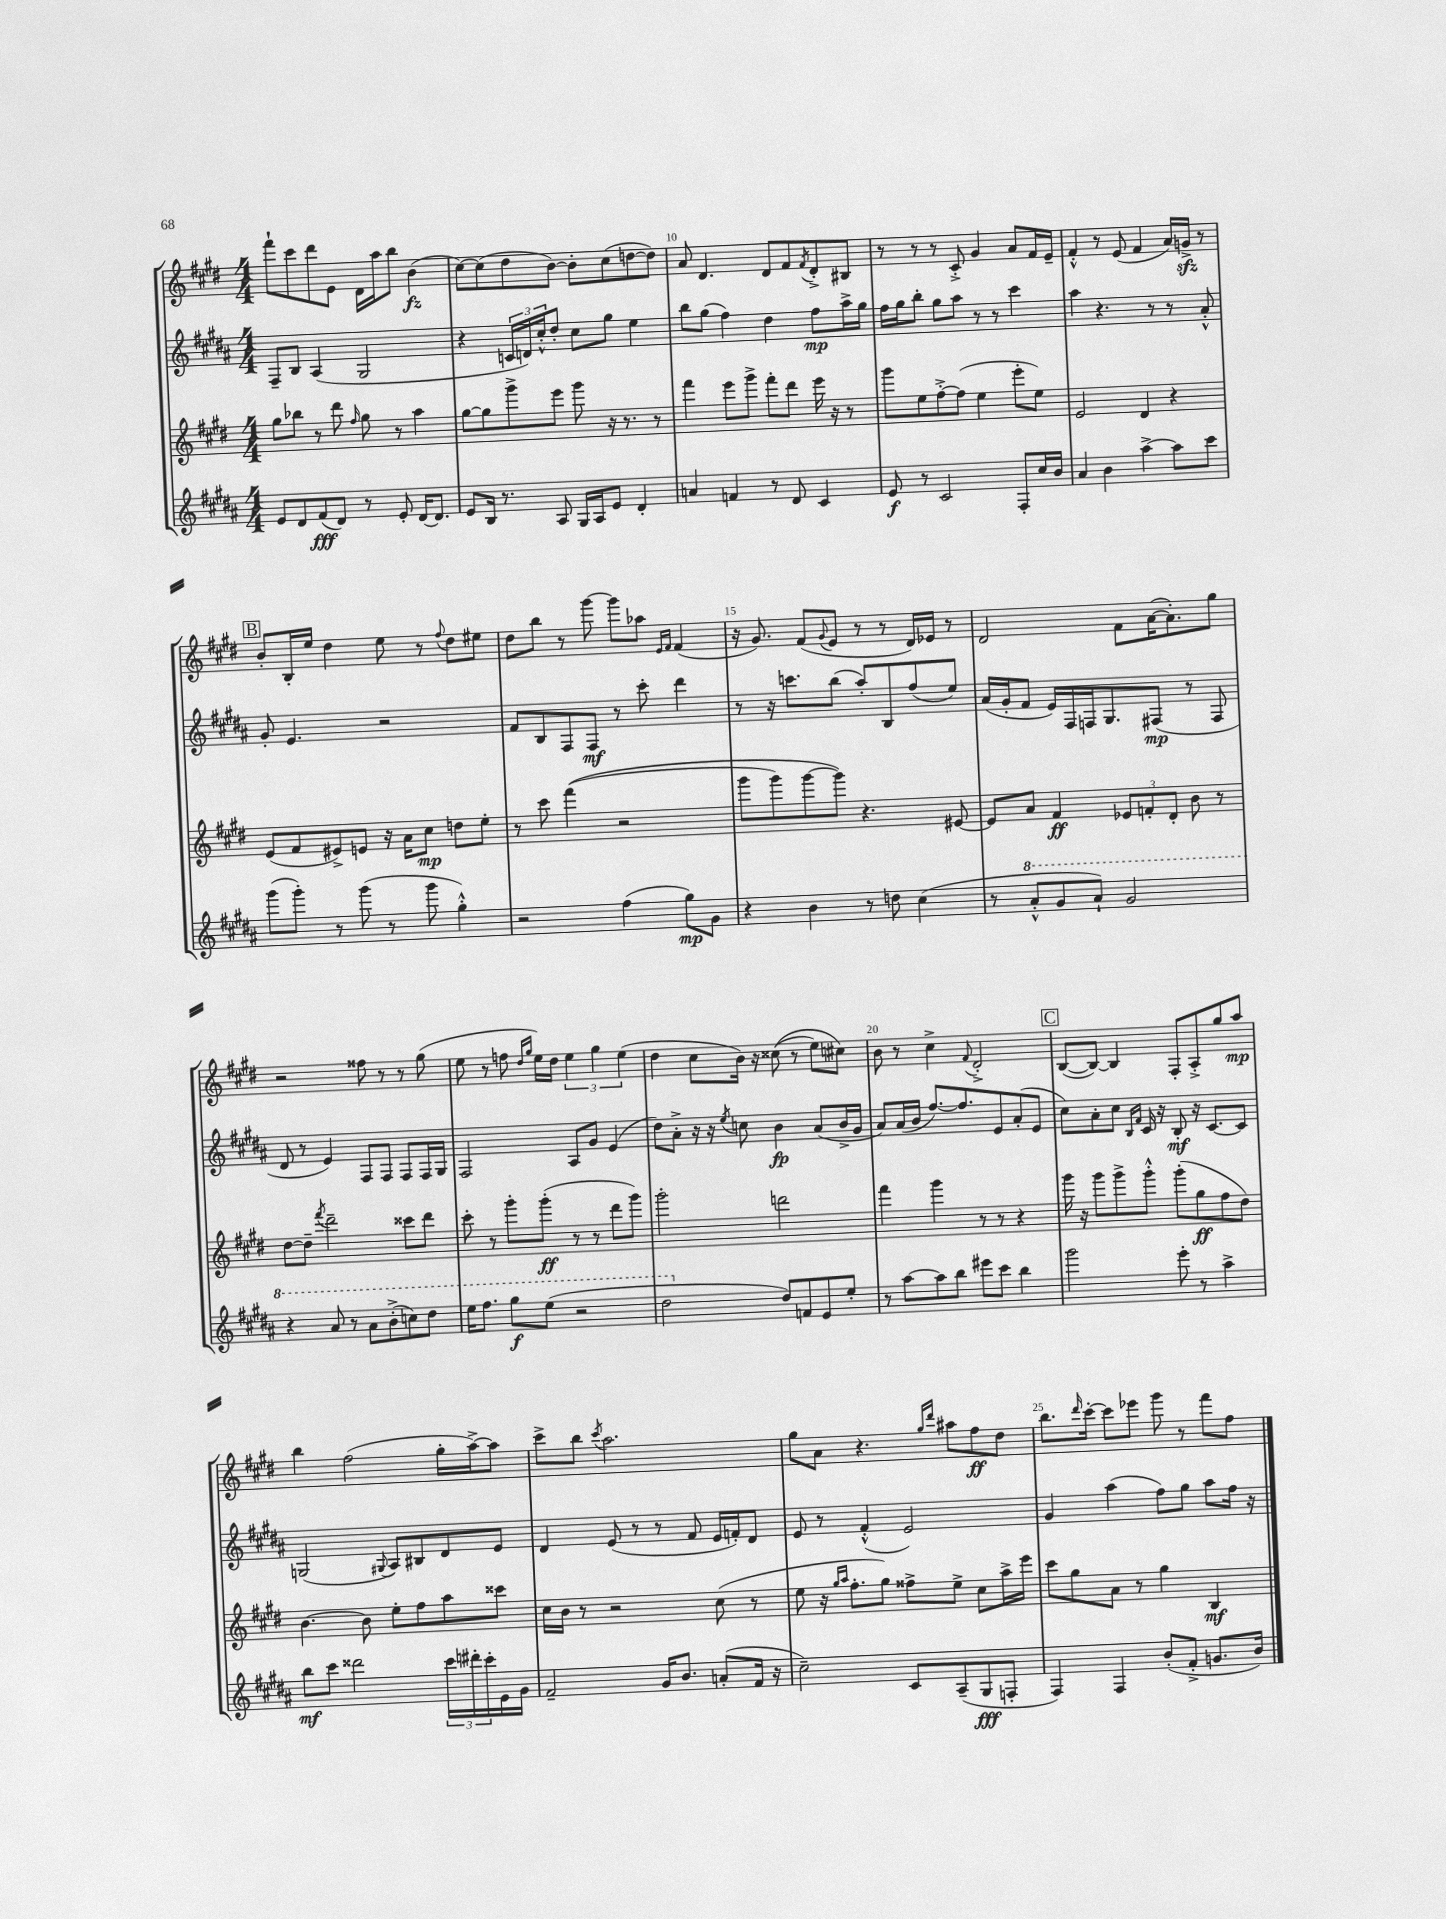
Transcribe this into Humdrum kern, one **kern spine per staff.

**kern	**kern	**kern	**kern
*staff4	*staff3	*staff2	*staff1
*clefG2	*clefG2	*clefG2	*clefG2
*k[f#c#g#d#a#]	*k[f#c#g#d#]	*k[f#c#g#d#a#]	*k[f#c#g#d#]
*M4/4	*M4/4	*M4/4	*M4/4
8e/L	8gg#\L	8F#~/L	8fff#`\L
8d#/	8bb-\J	8B/J	8ccc#\
(8f#/	8r	(4A#/	8ddd#\
8d#/J)	8ddd#\	.	8e\J
.	16qqff#/	.	.
8r	8gg#\	2G#/	16d#\LL
.	.	.	16aa\J
8e'/	8r	.	8bb\J
[16d#/LK	4aa\	.	(4b\
8.d#/]J	.	.	.
=	=	=	=
8e/L	[8gg#\L	4r	[8cc#\L)
16B/Jk	8gg#\]	.	(8cc#\]
8.r	.	.	.
.	8ggg#^\	24c/LL	8dd#\
.	.	24d/)	.
.	.	24cc#'^^/J	.
8A#/	8eee\J	8dd#'/J	[8b\J)
16G#/LL	8ggg#\	8cc#\L	8b'\]L
16A#/J	.	.	.
8e/J	16r	8gg#\J	(8cc#\
.	8.r	.	.
4d#'/	.	4ee\	[8dd\
.	8r	.	8dd\]J)
=	=	=	=
4a/	4fff#\	8bb\L	8a/
.	.	(8gg#\J	4.d#/
4f/	8eee\L	4ff#\)	.
.	8ggg#^\J	.	.
8r	8fff#'\L	4dd#\	8d#/L
8d#/	8ddd#\J	.	8f#/
.	.	.	8qf#/
4c#/	16eee\	8ff#\L	8d#'^/
.	16r	.	.
.	8r	16aa#^\L	8B#/J
.	.	16gg#\JJ	.
=	=	=	=
8e/	8ggg#\L	16ff#\LL	8r
.	.	16gg#\J	.
8r	8ee\	8bb'\J	8r
2c#/	[8ff#'^\	8gg#\L	8r
.	(8ff#\]J	8aa#\J	8c#'^/
.	4ee\	8r	4g#/
.	.	8r	.
8F#'/L	8eee'\L	4ccc#\	8a/L
16cc#/L	8ee\J)	.	16f#/L
16b/JJ	.	.	16e~/JJ
=	=	=	=
4a#/	2e/	4aa#\	4f#'^^/
4b\	.	4.r	8r
.	.	.	(8e/
[4aa#^\	4d#/	.	4f#/
.	.	8r	.
8aa#\]L	4r	8r	16a/LL)
.	.	.	16g^/JJ
8ccc#\J	.	8a#'^^/	8r
=	=	=	=
(8ggg#\L	(8e/L	8g#'/	8b'/L
8ggg#'\J)	8f#/	4.e/	16B'/L
.	.	.	16ee/JJ
8r	8e#^/)	.	4dd#\
(8ggg#\	8e/J	.	.
8r	16r	2r	8ee\
.	16a\LK	.	.
8ggg#\	8cc#\J	.	8r
.	.	.	8qqff#/
4gg#'^^\)	8dd\L	.	8dd#\L
.	8ee'\J	.	8ee#\J
=	=	=	=
2r	8r	8f#/L	8dd#\L
.	8ccc#\	8B/	8bb\J
.	&((4fff#\	8F#/	8r
.	.	8F#/J	[8ggg#\
(4ff#\	2r	8r	8ggg#\]L
.	.	8ccc#'\	8aa-\J
.	.	.	16qqe/LL
.	.	.	16qqf#/JJ
8gg#\L)	.	4ddd#\	(4f#/
8g#\J	.	.	.
=	=	=	=
4r	8ggg#\L	8r	16r
.	.	.	8.g#/)
.	8ggg#\)	16r	.
.	.	8.ccc\L	.
4b\	[8ggg#\	.	(8f#/L
.	.	.	8qqg#/
.	8ggg#\]J&)	(8bb\J	8e/J
8r	4.r	8aa#'/L)	8r
8dd\	.	8B/	8r
(4cc#\	.	(8ff#/	16d#/LL)
.	.	.	16e-/JJ
.	[8e#/	8ee/J)	8r
=	=	=	=
8r	8e#/]L	(16a#/LL	2d#/
.	.	16g#'/J	.
8aa#'^^/L	8a/J	8f#/J	.
8gg#/	4f#/	16e/LL)	.
.	.	16F#/	.
8aa#`/J)	.	16F/J	.
.	.	8.G#/	.
2gg#/	12e-/L	.	8f#\L
.	12f'/	.	.
.	.	(8F#/J	([16a\K
.	12d#'/J	.	.
.	.	.	8.a'\])
.	8b\	8r	.
.	8r	8F#/	8gg#\J
=	=	=	=
4r	[8dd#\L	8d#/	2r
.	8dd#~\]J	8r	.
.	8qfff#/	.	.
8aa#/	2ddd#~\	4e/)	.
8r	.	.	.
8aa#\L	.	8F#/L	8ff##\
(8bb'^\	.	8F#/J	8r
8ccc\)	8ccc##\L	8F#/L	8r
8ddd#\J	8ddd#\J	16F#/L	(8gg#\
.	.	16G#/JJ	.
=	=	=	=
16eee\LK	8ccc#'\	2F#/	8ee\
8.fff#\J	.	.	.
.	8r	.	8r
8ggg#\L	8ggg#'\L	.	8ff\
.	.	.	16qqdd#/LL
.	.	.	16qqgg#/JJ
(8eee\J	(8ggg#'\J	.	16ee\LL)
.	.	.	16dd#\JJ
2r	8r	8A#/L	6ee\
.	8r	8g#/J	.
.	.	.	6gg#\
.	8ddd#\L	(4e/	.
.	.	.	(6ee\
.	8ggg#\J)	.	.
=	=	=	=
2ddd#\	2ggg#'\	8dd#\L)	4dd#\
.	.	8a#'^\J	.
.	.	16r	8cc#\L
.	.	16r	.
.	.	8qee/	.
.	.	8cc\	16b\Jk)
.	.	.	16r
8dd#/L)	2ddd\	4b\	&((8cc##\
8f/	.	.	8r
8e/	.	(8a#/L	8ee\L)
8ee'/J	.	16b^/L	8cc#\J&)
.	.	16g#/JJ	.
=	=	=	=
8r	4fff#\	8a#/L)	8b\
[8aa#\L	.	(16a#/L	8r
.	.	16b/JJ	.
8aa#\]	4ggg#\	[8.ff#/L)	4cc#^\
8bb\J	.	.	.
.	.	8.ff#/]	.
.	.	.	8qqf#/
8eee#\L	8r	.	2d#'^/
8ccc#\J	8r	8e/	.
4bb\	4r	(8a#'/	.
.	.	8e/J	.
=	=	=	=
2ggg#\	16ggg#\	8cc#\L)	([8B/L
.	16r	.	.
.	8ggg#\L	8a#'\	8B/_J)
.	8ggg#^\	8cc#\J	4B/]
.	.	16qqB/LL	.
.	.	16qqf#/JJ	.
.	8ggg#'^^\J	16c#/	.
.	.	16r	.
8eee'\	(8ggg#'\L	8B'/	8F#'/L
8r	8gg#\	16r	8A'^/
.	.	[8.c#/L	.
4aa#^\	8ff#\	.	8gg#/
.	8dd#\J)	8c#/]J	8aa/J
=	=	=	=
8bb\L	[4.b\	(2G/	4bb\
8ccc#\J	.	.	.
2ddd##\	.	.	(2ff#\
.	8b\]	.	.
.	.	8qqG#/	.
.	8ee'\L	8A#/L)	.
.	8ff#\	8B#/	.
24ccc#\LL	8aa\	8d#/	16gg#'\LL
24ddd#'\	.	.	.
.	.	.	[16aa^\J)
24ccc#'\	.	.	.
16e\	8ccc##\J	8e/J	8aa\]J
16g#\JJ	.	.	.
=	=	=	=
2f#~/	16cc#\LL	4d#/	8ccc#^\L
.	16b\JJ	.	.
.	8r	.	8bb\J
.	.	.	8qccc#/
.	2r	(8e/	2.aa\
.	.	8r	.
16g#/LK	.	8r	.
8.b/J	.	.	.
.	.	8f#/	.
(8a'/L	(8cc#\	16e/LL	.
.	.	16f'/J)	.
16f#/Jk	8r	8d#/J	.
16r	.	.	.
=	=	=	=
2cc#~\)	8ee\	8e/	8gg#\L
.	16r	8r	8a\J
.	16qqgg#/LL	.	.
.	16qqaa/JJ	.	.
.	8.ff#'\L	.	.
.	.	(4f#'^^/	4.r
.	8gg#\J)	.	.
8c#/L	8ff##^\L	2e/)	.
.	.	.	16qqgg#/LL
.	.	.	16qqddd#/JJ
(8A#~/	8ee^\J	.	8aa#\L
8G#/	8cc#\L	.	8ff#\
8F'/J	16aa^\L	.	8dd#\J
.	16eee\JJ	.	.
=	=	=	=
4F#/)	8ccc#\L	4g#/	8.bb\L
.	8gg#\	.	.
.	.	.	16qqddd#/
.	.	.	[16ccc#'\Jk
4F#/	8a\J	(4aa#\	8ccc#\]L
.	8r	.	8eee-\J
(8b'/L	4gg#\	8ff#\L)	8ggg#\
8f#'^/J	.	8gg#\J	8r
8.g/L	4B/	8aa#\L	8fff#\L
.	.	16ff#\Jk	8ff#\J
16b/Jk)	.	16r	.
==	==	==	==
*-	*-	*-	*-
